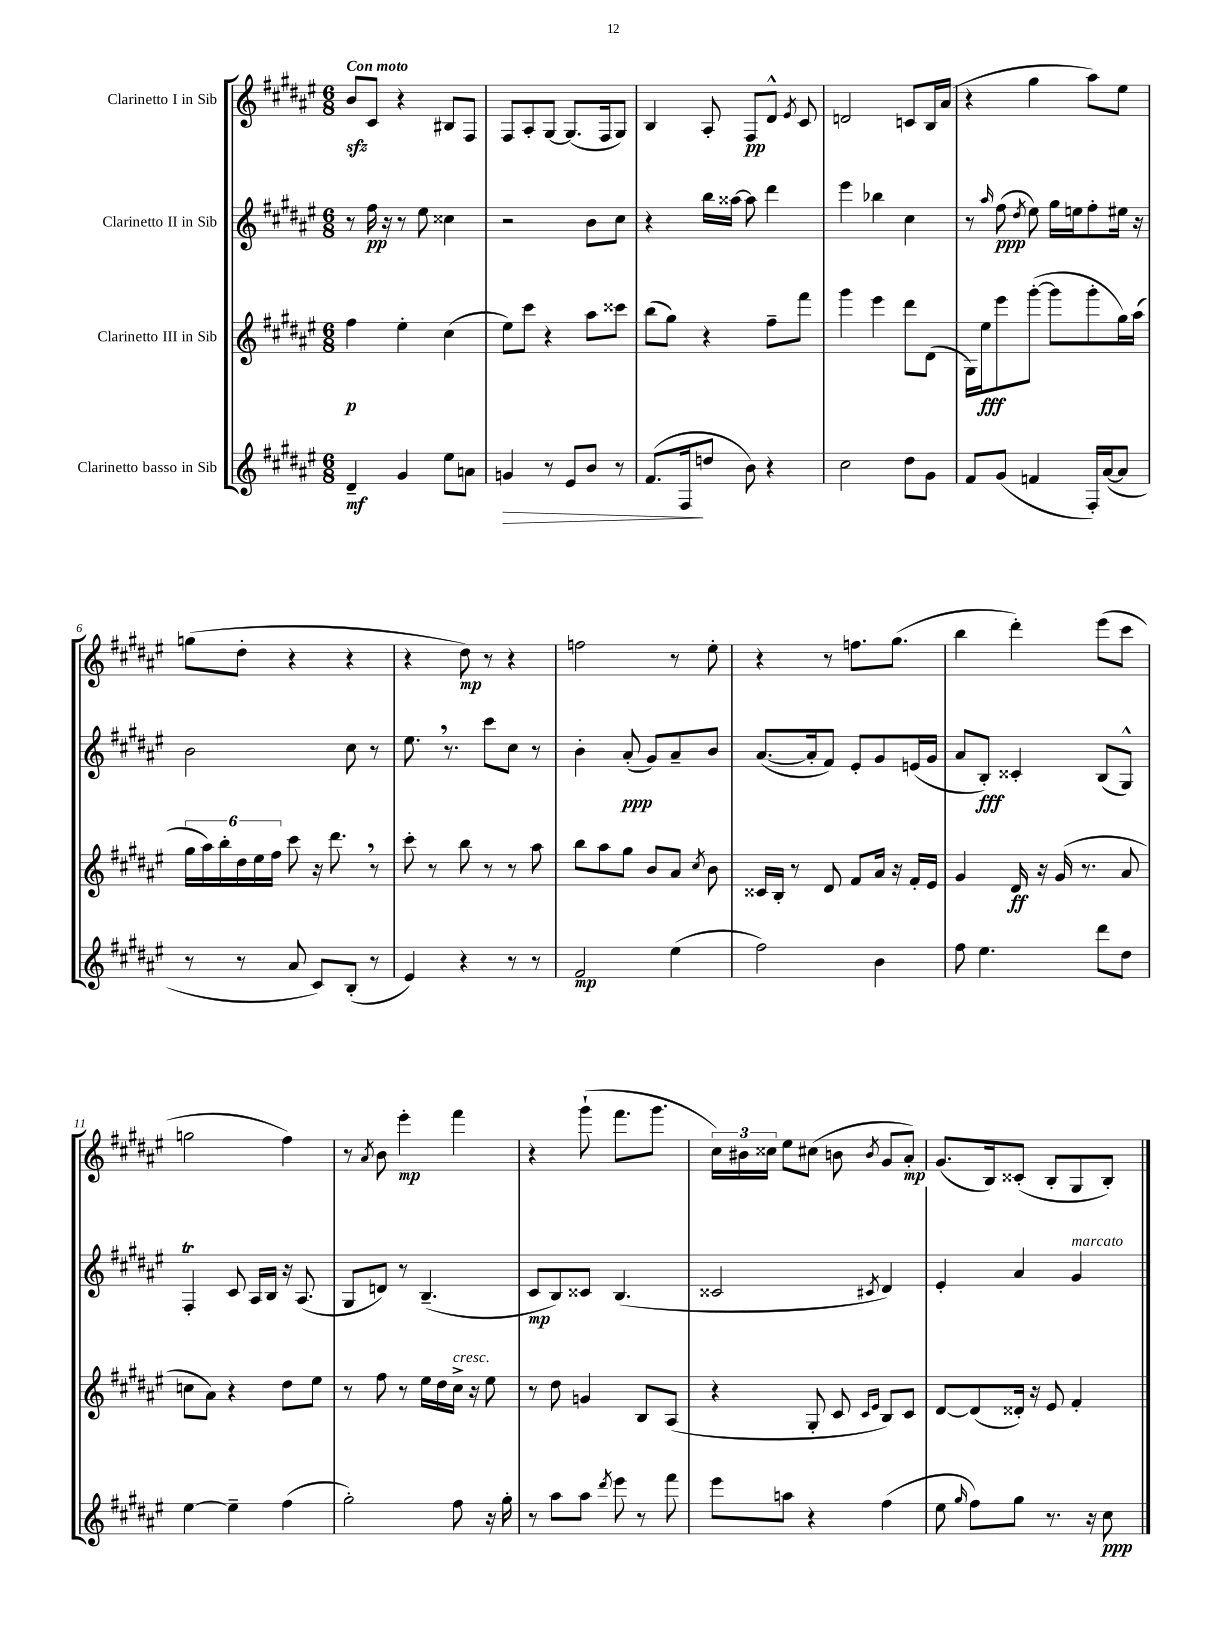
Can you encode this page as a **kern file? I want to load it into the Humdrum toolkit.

**kern	**kern	**kern	**kern
*staff4	*staff3	*staff2	*staff1
*clefG2	*clefG2	*clefG2	*clefG2
*k[f#c#g#d#a#e#]	*k[f#c#g#d#a#e#]	*k[f#c#g#d#a#e#]	*k[f#c#g#d#a#e#]
*M6/8	*M6/8	*M6/8	*M6/8
4d#~	4ff#	8r	8b
.	.	16ff#	8c#
.	.	16r	.
4g#	4ee#'	8r	4r
.	.	8ee#	.
8ee#	(4cc#	4cc##	8B#
8a	.	.	8F#
=	=	=	=
4g	8ee#)	2r	8F#
.	8ccc#	.	8A#'
8r	4r	.	[8G#
8e#	.	.	(8.G#]
8b	8aa#	8b	.
.	.	.	16F#
8r	8ccc##	8cc#	8G#)
=	=	=	=
(8.f#	(8bb	4r	4B
.	8gg#)	.	.
16F#	.	.	.
8dd	4r	16bb	8A#'
.	.	[16aa##	.
8b)	.	8aa##]	8F#
4r	8ff#~	4ddd#	8d#^^
.	.	.	8qe#
.	8fff#	.	8c#
=	=	=	=
2cc#	4ggg#	4eee#	2d
.	4eee#	4bb-	.
8dd#	8ddd#	4cc#	8c
8g#	(8d#	.	16B
.	.	.	(16a#
=	=	=	=
8f#	16G#)	8r	4r
.	16ee#	.	.
.	.	16qqaa#	.
(8g#	8eee#	(8ff#	.
.	.	8qdd#	.
4f	([8ggg#'	8ee#)	4gg#
.	8ggg#]	16gg#	.
.	.	16ee	.
16F#')	8ggg#'	8ff#'	8aa#)
([16a#	.	.	.
8a#]	16gg#)	16ee#	8ee#
.	(16aa#	16r	.
=	=	=	=
8r	24gg#	2b	(8gg
.	24aa#)	.	.
.	24bb'	.	.
8r	24dd#	.	8dd#'
.	24ee#	.	.
.	24ff#	.	.
8a#	8ccc#	.	4r
8c#)	16r	.	.
.	8.ddd#	.	.
(8B'	.	8cc#	4r
8r	8r	8r	.
=	=	=	=
4e#)	8ccc#'	8.ee#	4r
.	8r	.	.
.	.	8.r	.
4r	8bb	.	8dd#)
.	8r	8ccc#	8r
8r	8r	8cc#	4r
8r	8aa#	8r	.
=	=	=	=
2f#	8bb	4b'	2ff
.	8aa#	.	.
.	8gg#	(8a#'	.
.	8b	8g#)	.
(4ee#	8a#	8a#~	8r
.	8qcc#	.	.
.	8b	8b	8ee#'
=	=	=	=
2ff#)	16c##	([8.a#	4r
.	16B'	.	.
.	8r	.	.
.	.	16a#']	.
.	8d#	8f#)	8r
.	8f#	8e#'	8.ff
4b	16a#	8g#	.
.	16r	.	(8.gg#
.	16f#'	(16e	.
.	16e#	16g#	.
=	=	=	=
8ff#	4g#	8a#	4bb
4.ee#	.	8B')	.
.	16d#	4c##'	4ddd#')
.	16r	.	.
.	(16g#	.	.
.	8.r	.	.
8ddd#	.	(8B	(8eee#
8dd#	8a#	8G#^^)	8ccc#
=	=	=	=
[4ee#	8cc	4F#'	2gg
.	8a#)	.	.
4ee#~]	4r	8c#	.
.	.	16A#	.
.	.	16B	.
(4ff#	8dd#	16r	4ff#)
.	.	(8.A#	.
.	8ee#	.	.
=	=	=	=
2gg#')	8r	8G#	8r
.	.	.	8qa#
.	8ff#	8d)	8b
.	8r	8r	4eee#'
.	16ee#	(4.B~	.
.	16dd#	.	.
8ff#	16cc#^	.	4fff#
.	16r	.	.
16r	8ee#	.	.
16gg#'	.	.	.
=	=	=	=
8r	8r	8c#	4r
8aa#	8dd#	8B)	.
8aa#	4g	8c##	(8ggg#`
8qddd#	.	.	.
8eee#	.	(4.B	8.fff#
8r	8B	.	.
.	.	.	8.ggg#
8fff#	(8A#	.	.
=	=	=	=
8eee#	4r	2c##	24cc#)
.	.	.	24b#
.	.	.	24cc##
8aa	.	.	8ee#
4r	8G#'	.	(8cc#
.	8c#	.	8b
.	16qqc#	.	.
.	16qqe#	8qc#	8qb
(4ff#	8B)	4d#)	8g#
.	8c#	.	8a#')
=	=	=	=
8ee#	[8d#	4e#'	(8.g#
16qqgg#	.	.	.
8ff#)	(8d#]	.	.
.	.	.	16B)
8gg#	16d##')	4a#	(8c##'
.	16r	.	.
8.r	8e#	.	8B'
.	4f#'	4g#	8G#
16r	.	.	.
8cc#	.	.	8B')
==	==	==	==
*-	*-	*-	*-
